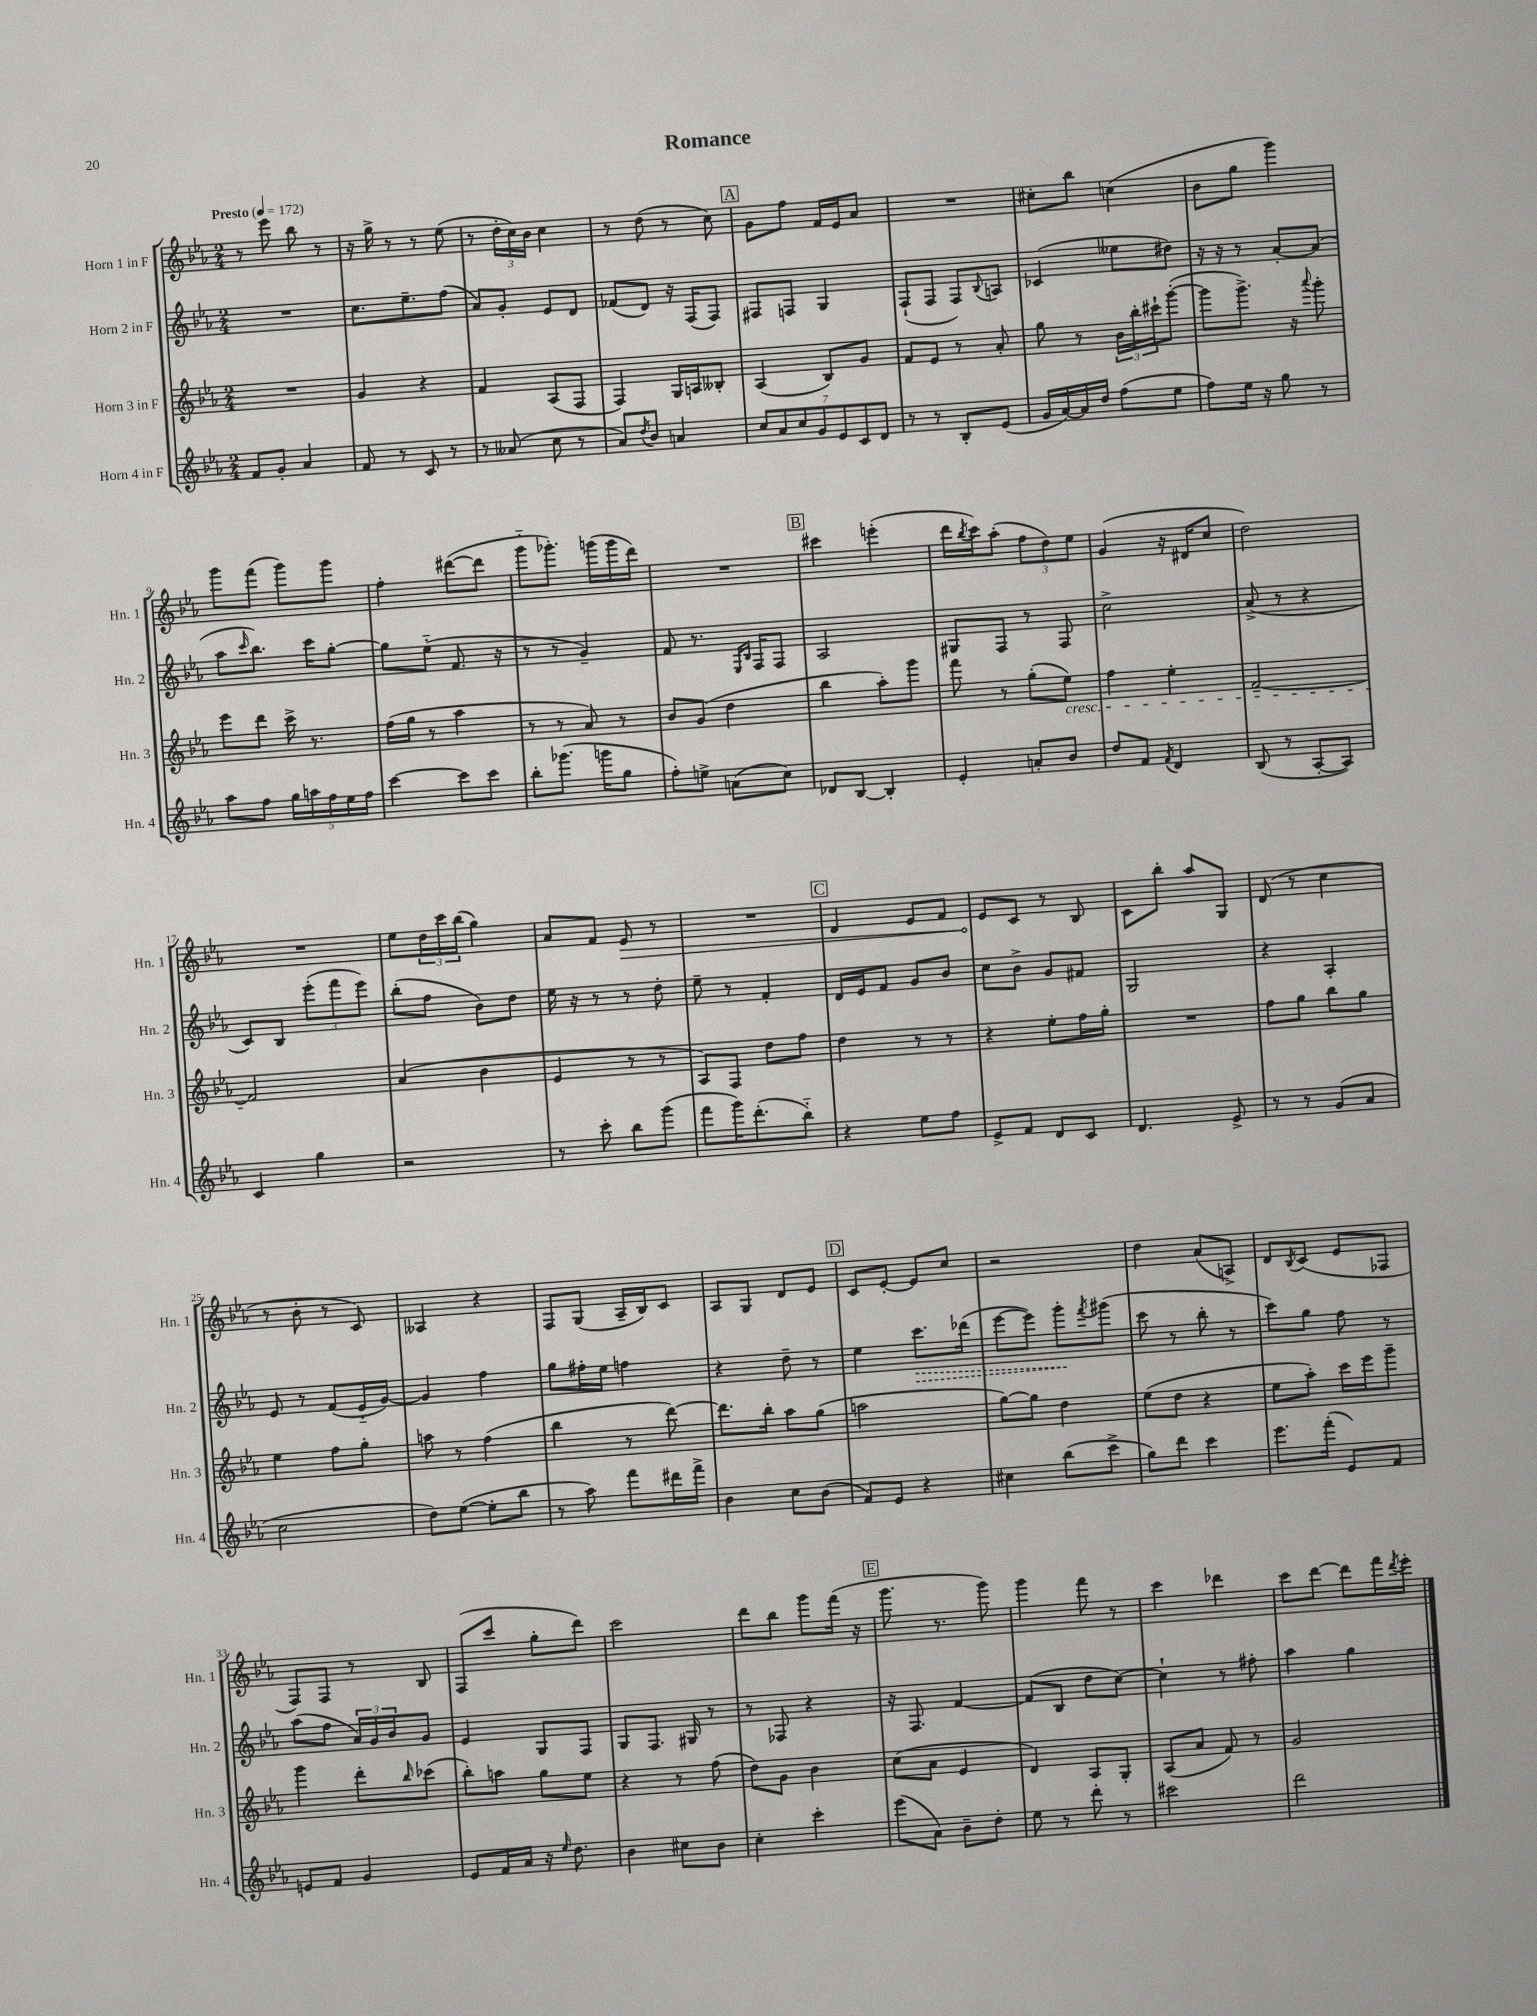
\header { title = "Romance" }
<<
\new StaffGroup <<
\new Staff = "s0" \with { instrumentName = "Horn 1 in F" shortInstrumentName = "Hn. 1" } {
    \clef treble \key ees \major \numericTimeSignature \time 2/4 \tempo "Presto" 4 = 172
    r8 ees'''8 bes''8 r8 |
    r16 g''16-> r8 r8 ees''8( |
    r8 \tuplet 3/2 { d''16-. c''16) bes'16 } c''4 |
    r8 d''8( r8 c''8) |
    \mark \markup { \box "A" } g'8 f''8 f'16 ees'16 aes'8 |
    R2 |
    cis''8-. bes''8 c''4( |
    bes'8 g''8 g'''4) |
    g'''8 f'''8( g'''8) g'''8 |
    f''4-. dis'''8~( dis'''8 |
    g'''8-_ ges'''8.-.) g'''16( g'''16 d'''16) |
    R2 |
    \mark \markup { \box "B" } cis'''4 e'''4-.( |
    d'''16 \acciaccatura { bes''8 } c'''16) aes''8-.( \tuplet 3/2 { f''8 d''8) ees''8 } |
    g'4( r16 dis'16 c''8 |
    d''2) |
    R2 |
    ees''8 \tuplet 3/2 { d''16 c'''16 bes''16( } g''4) |
    aes'8 f'8 \once \override Hairpin.circled-tip = ##t ees'8\> r8 |
    R2 |
    \mark \markup { \box "C" } d'4 ees'8 f'8 |
    ees'8\! c'8 r8 bes8 |
    c'8 bes''8-. aes''8 g8 |
    d'8( r8 c''4 |
    r8 bes'8-. r8 c'8) |
    aeses4 r4 |
    f8 g8( aes16-- bes16) c'8 |
    aes8 g8 d'8 ees'8 |
    \mark \markup { \box "D" } c'8 ees'8~-. ees'8 c''8 |
    r2 |
    d''4 aes'8( a8->) |
    d'8 \acciaccatura { bes8 } c'8( ees'8 fes8 |
    f8) f8 r8 bes8 |
    f8( c'''8 g''8-. d'''8) |
    c'''2 |
    d'''8 bes''8 g'''8 f'''16( r16 |
    \mark \markup { \box "E" } g'''8. r8. g'''8) |
    g'''4 f'''8 r8 |
    c'''4 des'''4 |
    c'''8 d'''8~ d'''8 f'''16 \acciaccatura { d'''8 } ees'''16-. \bar "|." |
}
\new Staff = "s1" \with { instrumentName = "Horn 2 in F" shortInstrumentName = "Hn. 2" } {
    \clef treble \key ees \major \numericTimeSignature \time 2/4
    R2 |
    c''8. ees''8.-- f''8( |
    aes'8) g'8-. ees'8 d'8 |
    fes'8( d'8) r16 f16( f8) |
    \mark \markup { \box "A" } fis8 f8 g4 |
    f8-!( f8 f8) \appoggiatura { bes8 } a8 |
    ces'4( eeses''8 dis''8) |
    r16 r16 r8 aes'8~-. aes'8( |
    aes''8 \grace { c'''16 } bes''8.) c'''16 g''8~-. |
    g''8 ees''8-_( f'8. r16 |
    r8 r8 g'4--) |
    f'8 r8. \grace { ees16 bes16 } f16 f8 |
    \mark \markup { \box "B" } aes2 |
    gis8 f8 r8 f8 |
    c''2-> |
    aes'8->( r8 r4 |
    c'8) bes8 \tuplet 3/2 { ees'''8-.( f'''8 ees'''8) } |
    bes''8-.( f''8 bes'8) d''8 |
    ees''16 r16 r8 r8 d''8-. |
    ees''8-- r8 f'4-. |
    \mark \markup { \box "C" } d'16 ees'16 f'8 g'8 bes'8 |
    c''8 bes'8-> g'8 fis'8 |
    g2 |
    r4 aes4-. |
    ees'8 r8 f'8( ees'16-_ g'16~) |
    g'4 f''4 |
    g''8 fis''16-. ees''16 f''4 |
    r4 d''8-- r8 |
    \mark \markup { \box "D" } ees''4 \once \override Hairpin.style = #'dashed-line c'''8.\> des'''16( |
    ees'''8~ ees'''8) g'''8-.\! \acciaccatura { f'''8 } gis'''8( |
    c'''8 r8 bes''8-. r8 |
    c'''8) g''8 f''8 r8 |
    aes''8( f''8 \tuplet 3/2 { aes'16) g'16 bes'16 } g'8 |
    ees'4 g8 f8 |
    g8 f8. gis16 r8 |
    r8 fes8 r4 |
    \mark \markup { \box "E" } r16 f8. f'4~ |
    f'8( bes8 d''8 c''8~) |
    c''4-! r8 fis''8-. |
    aes''4 g''4 \bar "|." |
}
\new Staff = "s2" \with { instrumentName = "Horn 3 in F" shortInstrumentName = "Hn. 3" } {
    \clef treble \key ees \major \numericTimeSignature \time 2/4
    R2 |
    g'4 r4 |
    f'4 aes8( f8 |
    f4) g16 a16 beses8-. |
    \mark \markup { \box "A" } aes4( bes8) g'8 |
    f'8 ees'8 r8 aes'8-. |
    g''8 r8 \tuplet 3/2 { bes'16 bes''16-. cis'''16-! } g'''8~-.( |
    g'''8 g'''8.->) r16 \appoggiatura { aes'''8 } g'''8-. |
    ees'''8 d'''8 c'''16-> r8. |
    f''16( g''16 r8 aes''4 |
    r8 r8 aes'8) r8 |
    bes'8 g'8( d''4 |
    \mark \markup { \box "B" } bes''4 aes''8-.) g'''8 |
    f'''8 r8 g''8-.( ees''8\cresc) |
    f''4 ees''4-. |
    f'2~-- |
    f'2\! |
    aes'4( bes'4 |
    ees'4 r8 r8 |
    aes8) f8 d''8 f''8 |
    \mark \markup { \box "C" } d''4 r8 r8 |
    r4 ees''8-. f''16 g''16-. |
    R2 |
    f''8 g''8 bes''8 g''8 |
    ees''4 f''8 g''8-. |
    a''8 r8 f''4( |
    bes''4 r8 d'''8~) |
    d'''8. bes''16-. aes''8 g''8( |
    \mark \markup { \box "D" } a''2 |
    g''8~) g''8 d''4 |
    ees''8( d''8 r4 |
    ees''8 aes''8-.) c'''16 ees'''16 g'''8-- |
    g'''4 d'''8-. \grace { bes''16 } ces'''8( |
    bes''8-.) a''8 g''8 ees''8 |
    r4 r8 f''8( |
    d''8) g'8 bes'4 |
    \mark \markup { \box "E" } c''8( aes'8 ees'4 |
    d'4) aes8 g8-. |
    aes8( aes'8 f'8) r8 |
    g'2 \bar "|." |
}
\new Staff = "s3" \with { instrumentName = "Horn 4 in F" shortInstrumentName = "Hn. 4" } {
    \clef treble \key ees \major \numericTimeSignature \time 2/4
    f'8 g'8-. aes'4 |
    f'8 r8 c'8 r8 |
    r8 aeses'8( c''8 r8 |
    aes'8) \acciaccatura { d''8 } bes'8 a'4 |
    \mark \markup { \box "A" } \tuplet 7/4 { c''8 aes'8 c''8 g'8 ees'8 c'8 d'8 } |
    r8 r8 bes8-. ees'8( |
    g'16 aes'16~) aes'16 d''16 f''8( ees''8 |
    f''8) ees''16 r16 g''8 r8 |
    aes''8 f''8 \tuplet 5/4 { g''16 a''16 f''16 ees''16 f''16 } |
    c'''4~ c'''8 c'''8 |
    bes''8-. ges'''8.( g'''16 g''8 |
    f''8-.) e''8-> a'8( c''8) |
    \mark \markup { \box "B" } des'8 bes8~ bes4-. |
    ees'4-. a'8-. bes'8 |
    d''8 f'8 \acciaccatura { f'8 } d'4 |
    bes8( r8 aes8~-. aes8) |
    c'4 g''4 |
    r2 |
    r8 c'''8-. bes''8 g'''8( |
    f'''8 g'''16) d'''8.-.( bes''8-_) |
    \mark \markup { \box "C" } r4 ees''8 f''8 |
    ees'8-> f'8 d'8 c'8 |
    d'4. ees'8-> |
    r8 r8 g'8( aes'8 |
    c''2 |
    d''8) ees''8~( ees''8-. bes''8 |
    r8 aes''8) f'''8 dis'''16 f'''16-> |
    bes'4 c''8 bes'8( |
    \mark \markup { \box "D" } f'8) ees'8 r4 |
    cis''4 bes''8( c'''8-> |
    g''8) d'''8 c'''4 |
    ees'''8. f'''16-.( ees'8) f'8 |
    e'8 f'8 g'4 |
    ees'8 f'16 aes'16 r16 \grace { ees''16 } d''8. |
    bes'4 cis''8 bes'8 |
    c''4-. c'''4-. |
    \mark \markup { \box "E" } ees'''8( aes'8) bes'8-- d''8-. |
    ees''8 r8 d'''8-. r8 |
    cis'''2 |
    d'''2 \bar "|." |
}
>>
>>
